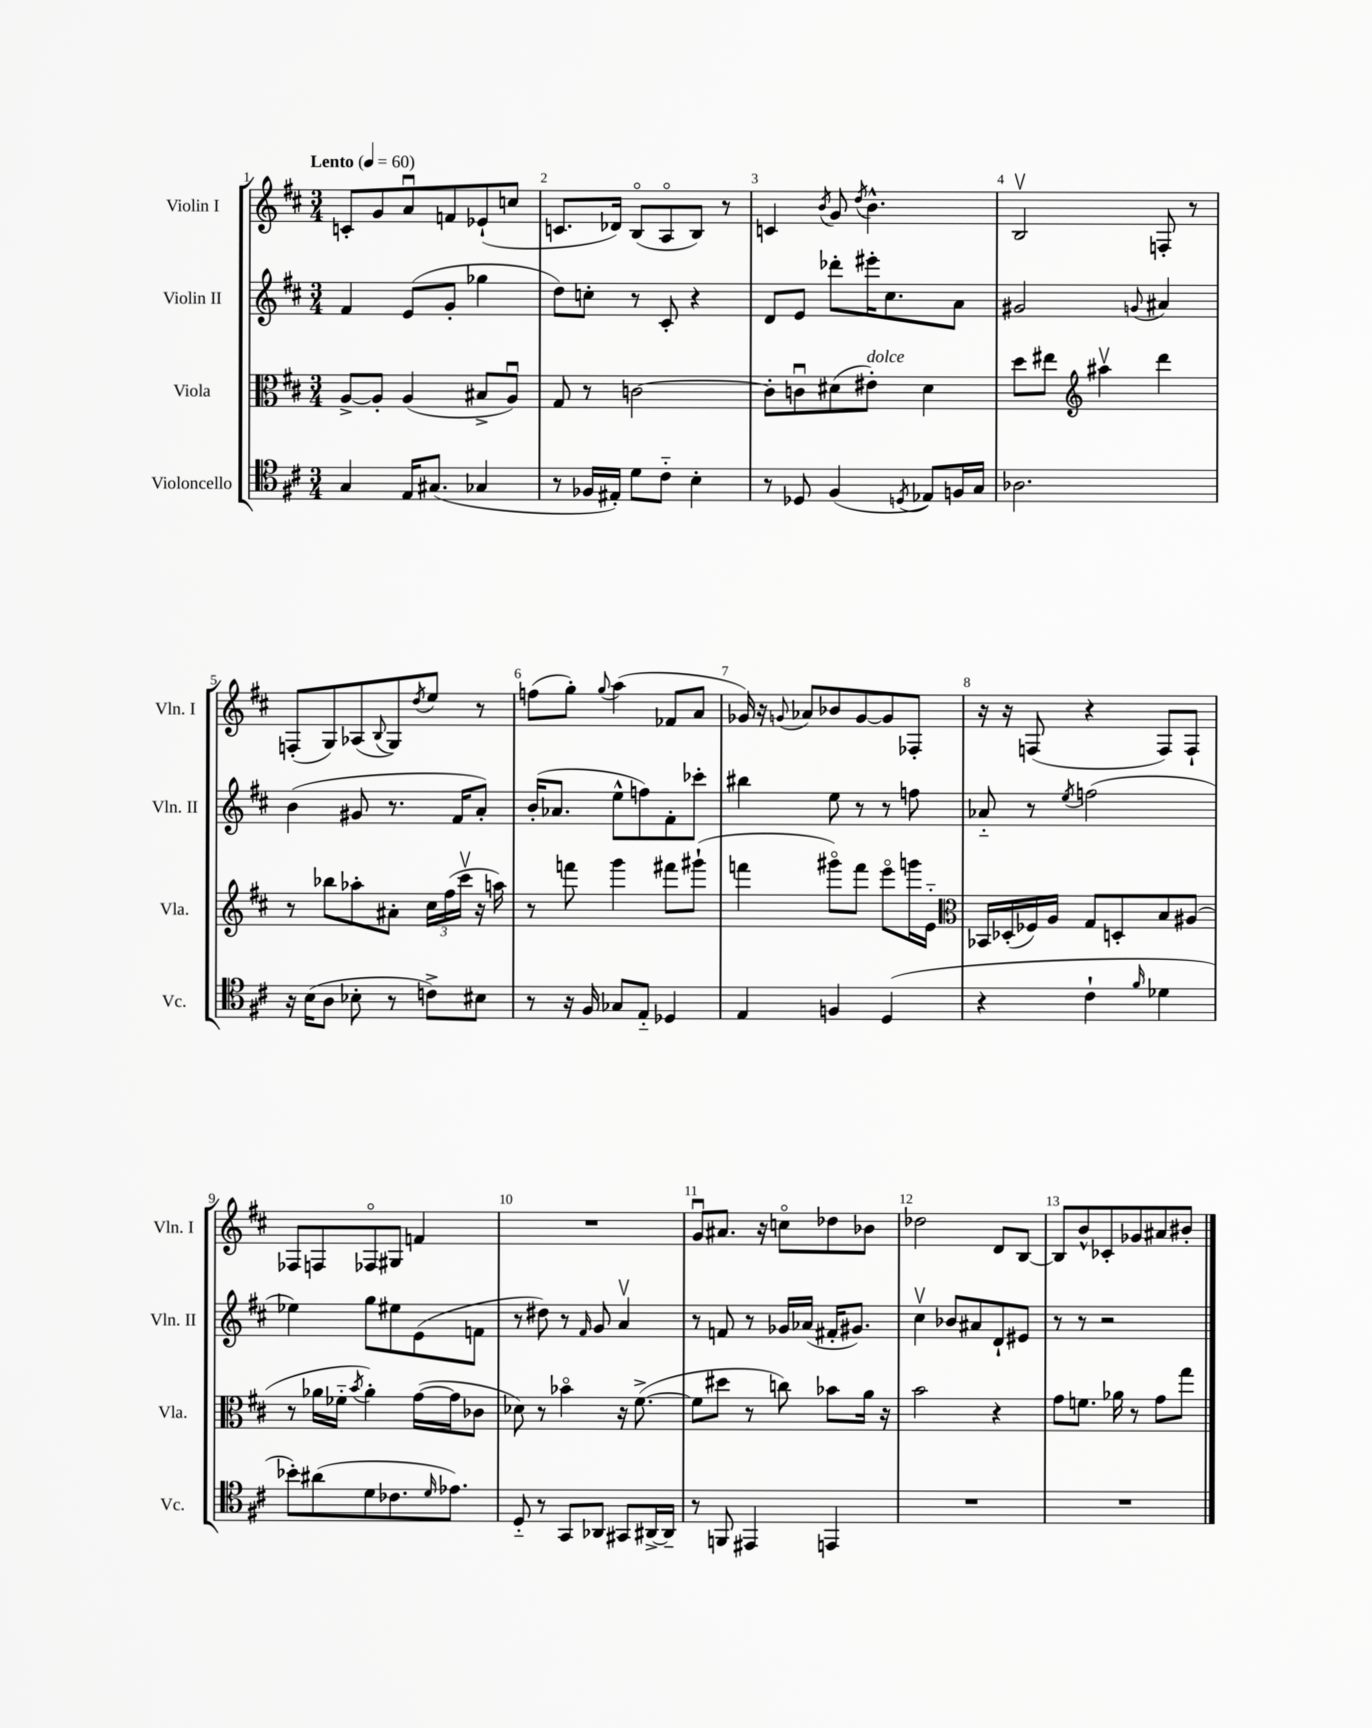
<<
\new StaffGroup <<
\new Staff = "s0" \with { instrumentName = "Violin I" shortInstrumentName = "Vln. I" } {
    \clef treble \key d \major \numericTimeSignature \time 3/4 \tempo "Lento" 4 = 60
    c'8-. g'8 a'8\downbow f'8 ees'8-!( c''8 |
    c'8. des'16) b8\flageolet( a8\flageolet b8) r8 |
    c'4 \acciaccatura { b'8 } g'8 \acciaccatura { d''8 } b'4.-^ |
    b2\upbow f8-. r8 |
    f8-.( g8) aes8( \appoggiatura { b8 } g8) \acciaccatura { d''8 } e''8 r8 |
    f''8( g''8-.) \appoggiatura { g''8 } a''4( fes'8 a'8 |
    ges'16) r16 \appoggiatura { g'8 } aes'8 bes'8 g'8~ g'8 fes8-. |
    r16 r16 f8( r4 f8) f8-! |
    fes8 f8 fes8\flageolet gis8 f'4 |
    R2. |
    g'8\downbow ais'8. r16 c''8\flageolet des''8 bes'8 |
    des''2 d'8 b8~ |
    b8 b'8-^ ces'8-. ges'8 ais'8 bis'8-. \bar "|." |
}
\new Staff = "s1" \with { instrumentName = "Violin II" shortInstrumentName = "Vln. II" } {
    \clef treble \key d \major \numericTimeSignature \time 3/4
    fis'4 e'8( g'8-. ges''4 |
    d''8) c''8-. r8 cis'8-. r4 |
    d'8 e'8 des'''8-. eis'''16-. cis''8. a'8 |
    gis'2 \appoggiatura { g'8 } ais'4 |
    b'4( gis'8 r8. fis'16 a'8-.) |
    b'16-.( aes'8. e''8-^ f''8) fis'8-. ces'''8-. |
    bis''4 e''8 r8 r8 f''8 |
    aes'8-_ r8 \acciaccatura { e''8 } f''2( |
    ees''4) g''8 eis''8 e'8( f'8 |
    r8 dis''8) r8 \grace { fis'16 } g'8 a'4\upbow |
    r8 f'8 r8 ges'16 aes'16( fis'16-. gis'8.) |
    cis''4\upbow bes'8 ais'8 d'8-! eis'8 |
    r8 r8 r2 \bar "|." |
}
\new Staff = "s2" \with { instrumentName = "Viola" shortInstrumentName = "Vla." } {
    \clef alto \key d \major \numericTimeSignature \time 3/4
    a8~-> a8-. a4( bis8-> a8\downbow) |
    g8 r8 c'2~ |
    c'8-. c'8\downbow dis'8( eis'8-.^\markup { \italic "dolce" }) dis'4 |
    d''8 eis''8 \clef treble ais''4\upbow d'''4 |
    r8 bes''8 aes''8-. ais'8-. \tuplet 3/2 { cis''16 fis''16( cis'''16\upbow } r16 a''16) |
    r8 f'''8 g'''4 fis'''8 gis'''8-!( |
    f'''4 gis'''8\flageolet) f'''8 e'''8\flageolet g'''16 e'16-_ |
    \clef alto bes,16 des16-.( fes16) a16 g8 d8-. b8 ais8( |
    r8 aes'16 fes'16-_ \acciaccatura { b'8 } aes'4-.) g'16~( g'16 ces'8 |
    des'8) r8 bes'4\flageolet r16 fis'8.~->( |
    fis'8 dis''8 r8 c''8) bes'8 a'16 r16 |
    b'2 r4 |
    g'8 f'8. aes'16 r8 g'8 g''8 \bar "|." |
}
\new Staff = "s3" \with { instrumentName = "Violoncello" shortInstrumentName = "Vc." } {
    \clef tenor \key d \major \numericTimeSignature \time 3/4
    g4 e16 gis8.( ges4 |
    r8 fes16 eis16-.) d'8 cis'8-_ b4-. |
    r8 des8 fis4( \acciaccatura { d8 } ees8) f16 g16 |
    aes2. |
    r16 b16( a8 bes8-. r8 c'8->) bis8 |
    r8 r16 fis16 ges8 e8-_ des4 |
    e4 f4 d4( |
    r4 cis'4-! \grace { fis'16 } des'4 |
    bes'8-.) ais'8( d'8 ces'8. \grace { d'16 } ees'8.) |
    d8-_ r8 g,8 aes,8 gis,8 ais,16~-> ais,16-- |
    r8 f,8 eis,4 e,4 |
    R2. |
    R2. \bar "|." |
}
>>
>>
\layout { \context { \Score \override BarNumber.break-visibility = ##(#f #t #t) barNumberVisibility = #all-bar-numbers-visible } }
